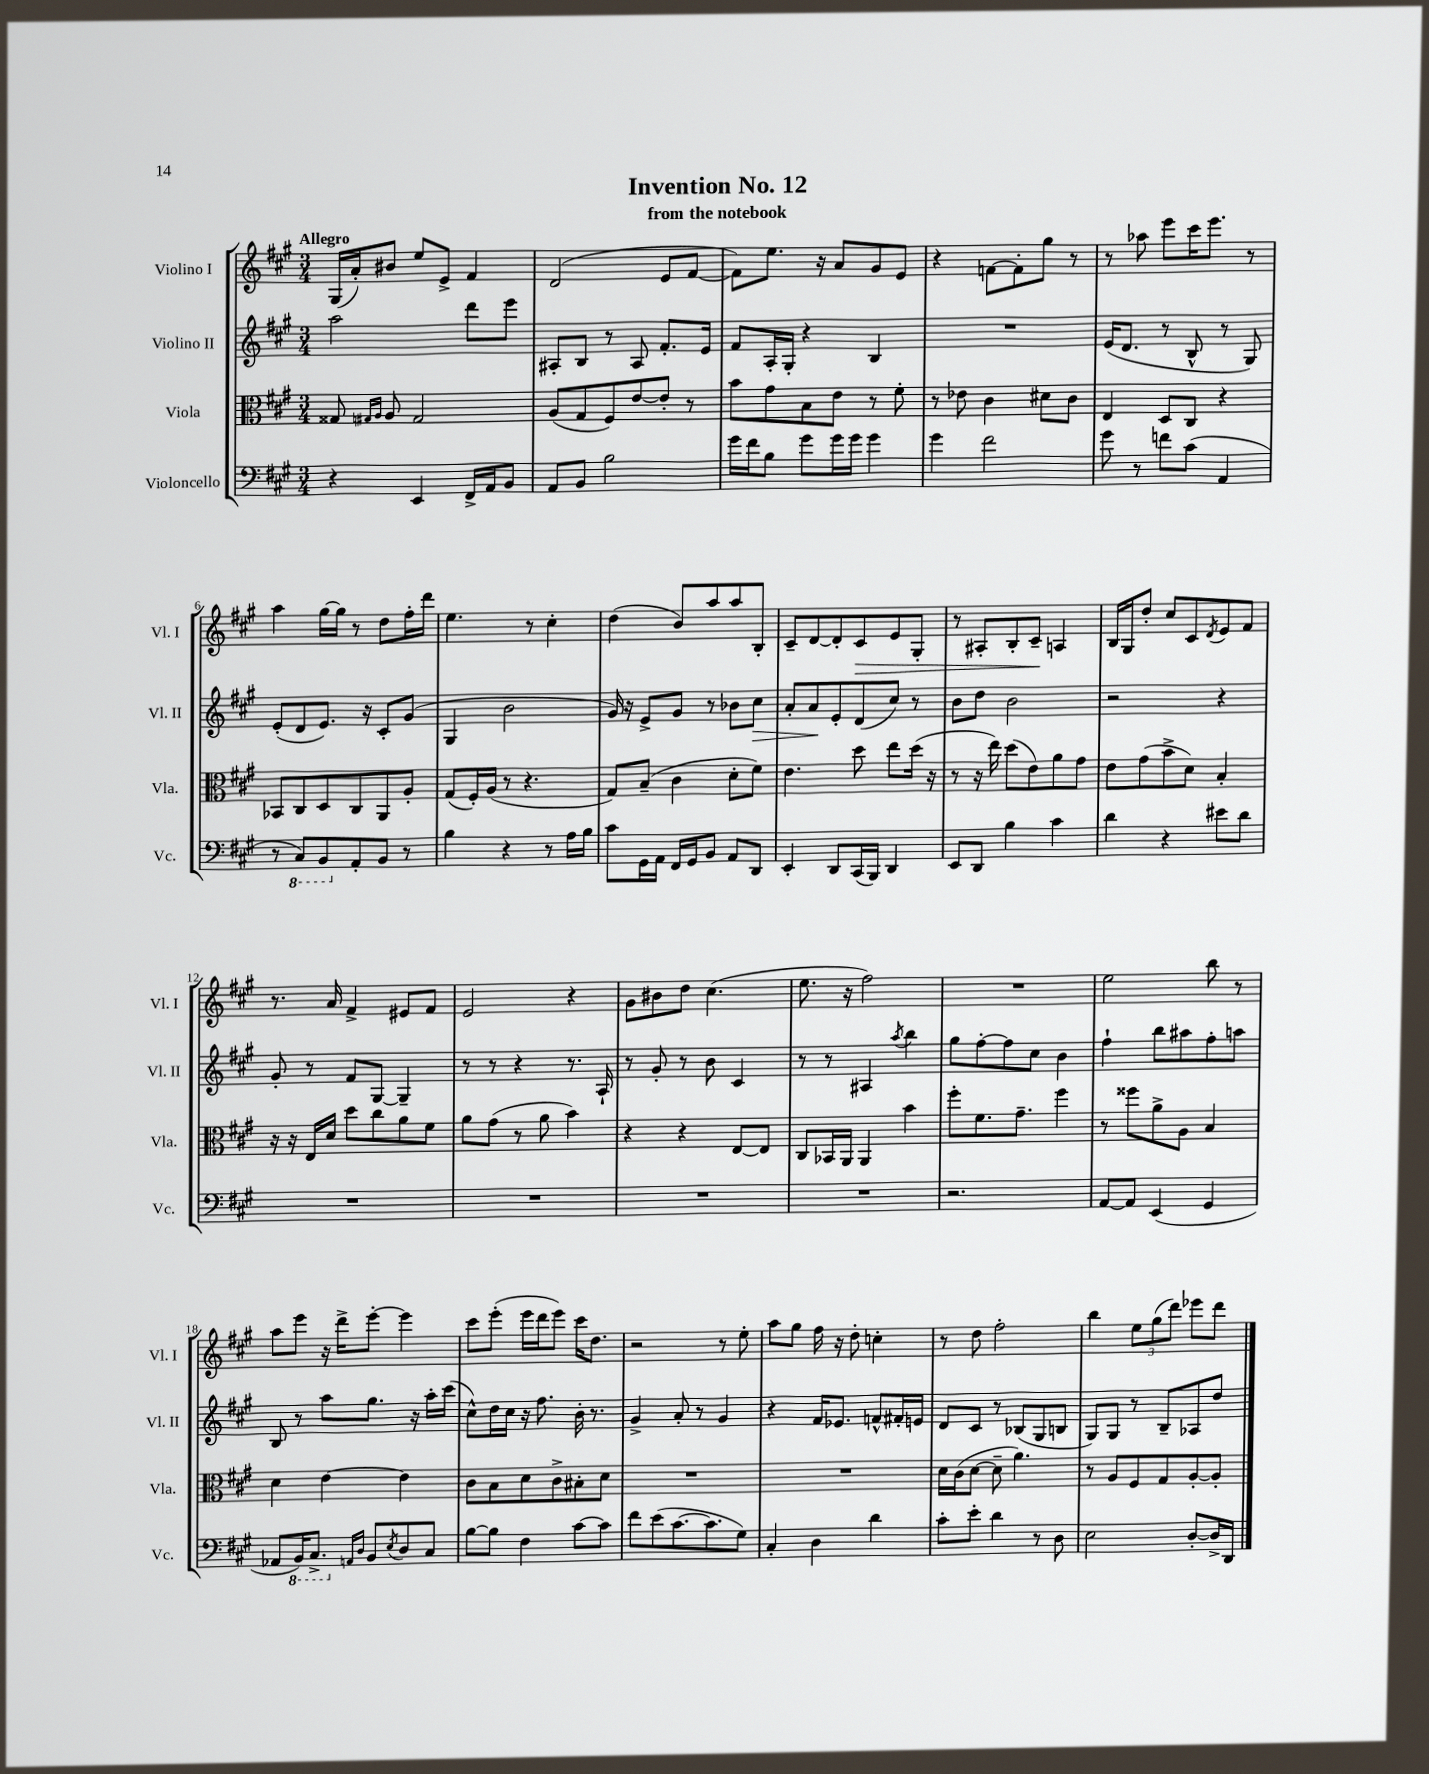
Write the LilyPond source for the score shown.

\header { title = "Invention No. 12" subtitle = "from the notebook" }
<<
\new StaffGroup <<
\new Staff = "s0" \with { instrumentName = "Violino I" shortInstrumentName = "Vl. I" } {
    \clef treble \key a \major \numericTimeSignature \time 3/4 \tempo "Allegro"
    gis16( a'16-.) bis'8 e''8 e'8-> fis'4 |
    d'2( e'8 fis'8~ |
    fis'8) e''8. r16 a'8 gis'8 e'8 |
    r4 f'8~ f'8-. gis''8 r8 |
    r8 aes''8 e'''8 cis'''16 e'''8. r8 |
    a''4 gis''16~ gis''16 r8 d''8 fis''16-. d'''16 |
    e''4. r8 cis''4-. |
    d''4( b'8) a''8 a''8 b8-. |
    cis'8-- d'8~ d'8-. cis'8\> e'8 gis8-. |
    r8 ais8-. b8-. cis'8--\! a4 |
    b16 gis16 d''8-. cis''8 cis'8 \acciaccatura { d'8 } e'8 fis'8 |
    r8. a'16 fis'4-> eis'8 fis'8 |
    e'2 r4 |
    gis'8 bis'8 d''8 cis''4.( |
    e''8. r16 fis''2) |
    R2. |
    e''2 b''8 r8 |
    a''8 e'''8 r16 d'''16-> e'''8~-. e'''4 |
    cis'''8 e'''8-.( e'''16 d'''16 e'''8) cis'''16 d''8. |
    r2 r8 e''8-. |
    a''8 gis''8 fis''16 r16 d''8-. c''4-. |
    r8 d''8 fis''2-. |
    b''4 \tuplet 3/2 { e''8 gis''8( d'''8) } ees'''8 d'''8 \bar "|." |
}
\new Staff = "s1" \with { instrumentName = "Violino II" shortInstrumentName = "Vl. II" } {
    \clef treble \key a \major \numericTimeSignature \time 3/4
    a''2 d'''8 e'''8 |
    ais8-. b8 r8 ais8 fis'8.-. e'16 |
    fis'8 a16-. gis16-. r4 b4 |
    R2. |
    e'16( d'8. r8 b8-^ r8 gis8) |
    e'8-.( d'8 e'8.) r16 cis'8-. gis'8( |
    gis4 b'2 |
    gis'16) r16 e'8-> gis'8 r8 bes'8 cis''8\> |
    a'8-. a'8\! e'8-. d'8( cis''8) r8 |
    b'8 d''8 b'2 |
    r2 r4 |
    gis'8-. r8 fis'8 gis8~ gis4-- |
    r8 r8 r4 r8. a16-! |
    r8 gis'8-. r8 b'8 cis'4 |
    r8 r8 ais4 \acciaccatura { a''8 } b''4 |
    gis''8 fis''8~-. fis''8 cis''8 b'4 |
    fis''4-! b''8 ais''8 fis''8-. a''8 |
    b8 r8 a''8 gis''8. r16 a''16-. cis'''16( |
    cis''8-^) d''16 cis''16 r16 fis''8. b'16-. r8. |
    gis'4-> a'8-. r8 gis'4 |
    r4 fis'16 ees'8. f'8-^ fis'16-. e'16 |
    d'8 cis'8 r8 bes8( gis8 b8 |
    gis8) gis8 r8 b8-- aes8 d''8 \bar "|." |
}
\new Staff = "s2" \with { instrumentName = "Viola" shortInstrumentName = "Vla." } {
    \clef alto \key a \major \numericTimeSignature \time 3/4
    gisis8 \grace { gis16 a16 } a8 gis2 |
    a8( gis8 fis8) e'8~ e'8-. r8 |
    b'8 gis'8 b8 e'8 r8 fis'8-. |
    r8 ees'8 cis'4 dis'8 cis'8 |
    e4 d8 cis8 r4 |
    bes,8 cis8 d8 cis8 a,8 a8-. |
    gis8( fis16-.) a16( r8 r4. |
    gis8) b8--( cis'4 d'8-. fis'8) |
    e'4. d''8 e''8 d''16( r16 |
    r8 r16 e''16) d''8( e'8) a'8 gis'8 |
    e'8 gis'8( b'8-> d'8) b4-. |
    r16 r16 e16 d'16 d''8 cis''8 a'8 fis'8 |
    a'8 gis'8( r8 a'8 b'4) |
    r4 r4 e8~ e8 |
    cis8 bes,16 a,16 a,4 b'4 |
    fis''8-. fis'8. gis'8.-- fis''4 |
    r8 fisis''8 a'8-> a8 b4 |
    d'4 e'4~ e'4 |
    cis'8 b8 d'8 cis'8-> bis8-. d'8 |
    R2. |
    R2. |
    d'16 cis'16( d'8~ d'8-- a'4.) |
    r8 a8 fis8 gis8 a8~-. a8-. \bar "|." |
}
\new Staff = "s3" \with { instrumentName = "Violoncello" shortInstrumentName = "Vc." } {
    \clef bass \key a \major \numericTimeSignature \time 3/4
    r4 e,4 fis,16-> a,16 b,8 |
    a,8 b,8 b2 |
    gis'16 fis'16 b8 gis'8 gis'16 gis'16 gis'4 |
    gis'4 fis'2 |
    gis'8 r8 f'8 cis'8( a,4 |
    r8 \ottava #-1 cis,8) b,,8 \ottava #0 a,8-. b,8 r8 |
    b4 r4 r8 a16 b16 |
    cis'8 gis,16 a,16 fis,16 gis,16 b,8 a,8 d,8 |
    e,4-. d,8 cis,16( b,,16) d,4 |
    e,8 d,8 b4 cis'4 |
    d'4 r4 eis'8 d'8 |
    R2. |
    R2. |
    R2. |
    R2. |
    r2. |
    a,8~ a,8 e,4( gis,4 |
    aes,8 \ottava #-1 b,,16) cis,8.-> \ottava #0 \grace { a,16 d16 } b,8 \acciaccatura { e8 } d8 cis8 |
    b8~ b8 fis4 cis'8~ cis'8 |
    fis'8 e'8( cis'8.~ cis'8. gis8) |
    cis4-. d4 d'4 |
    cis'8-. e'8-. d'4 r8 d8 |
    e2 d8~-. d16-> d,16 \bar "|." |
}
>>
>>
